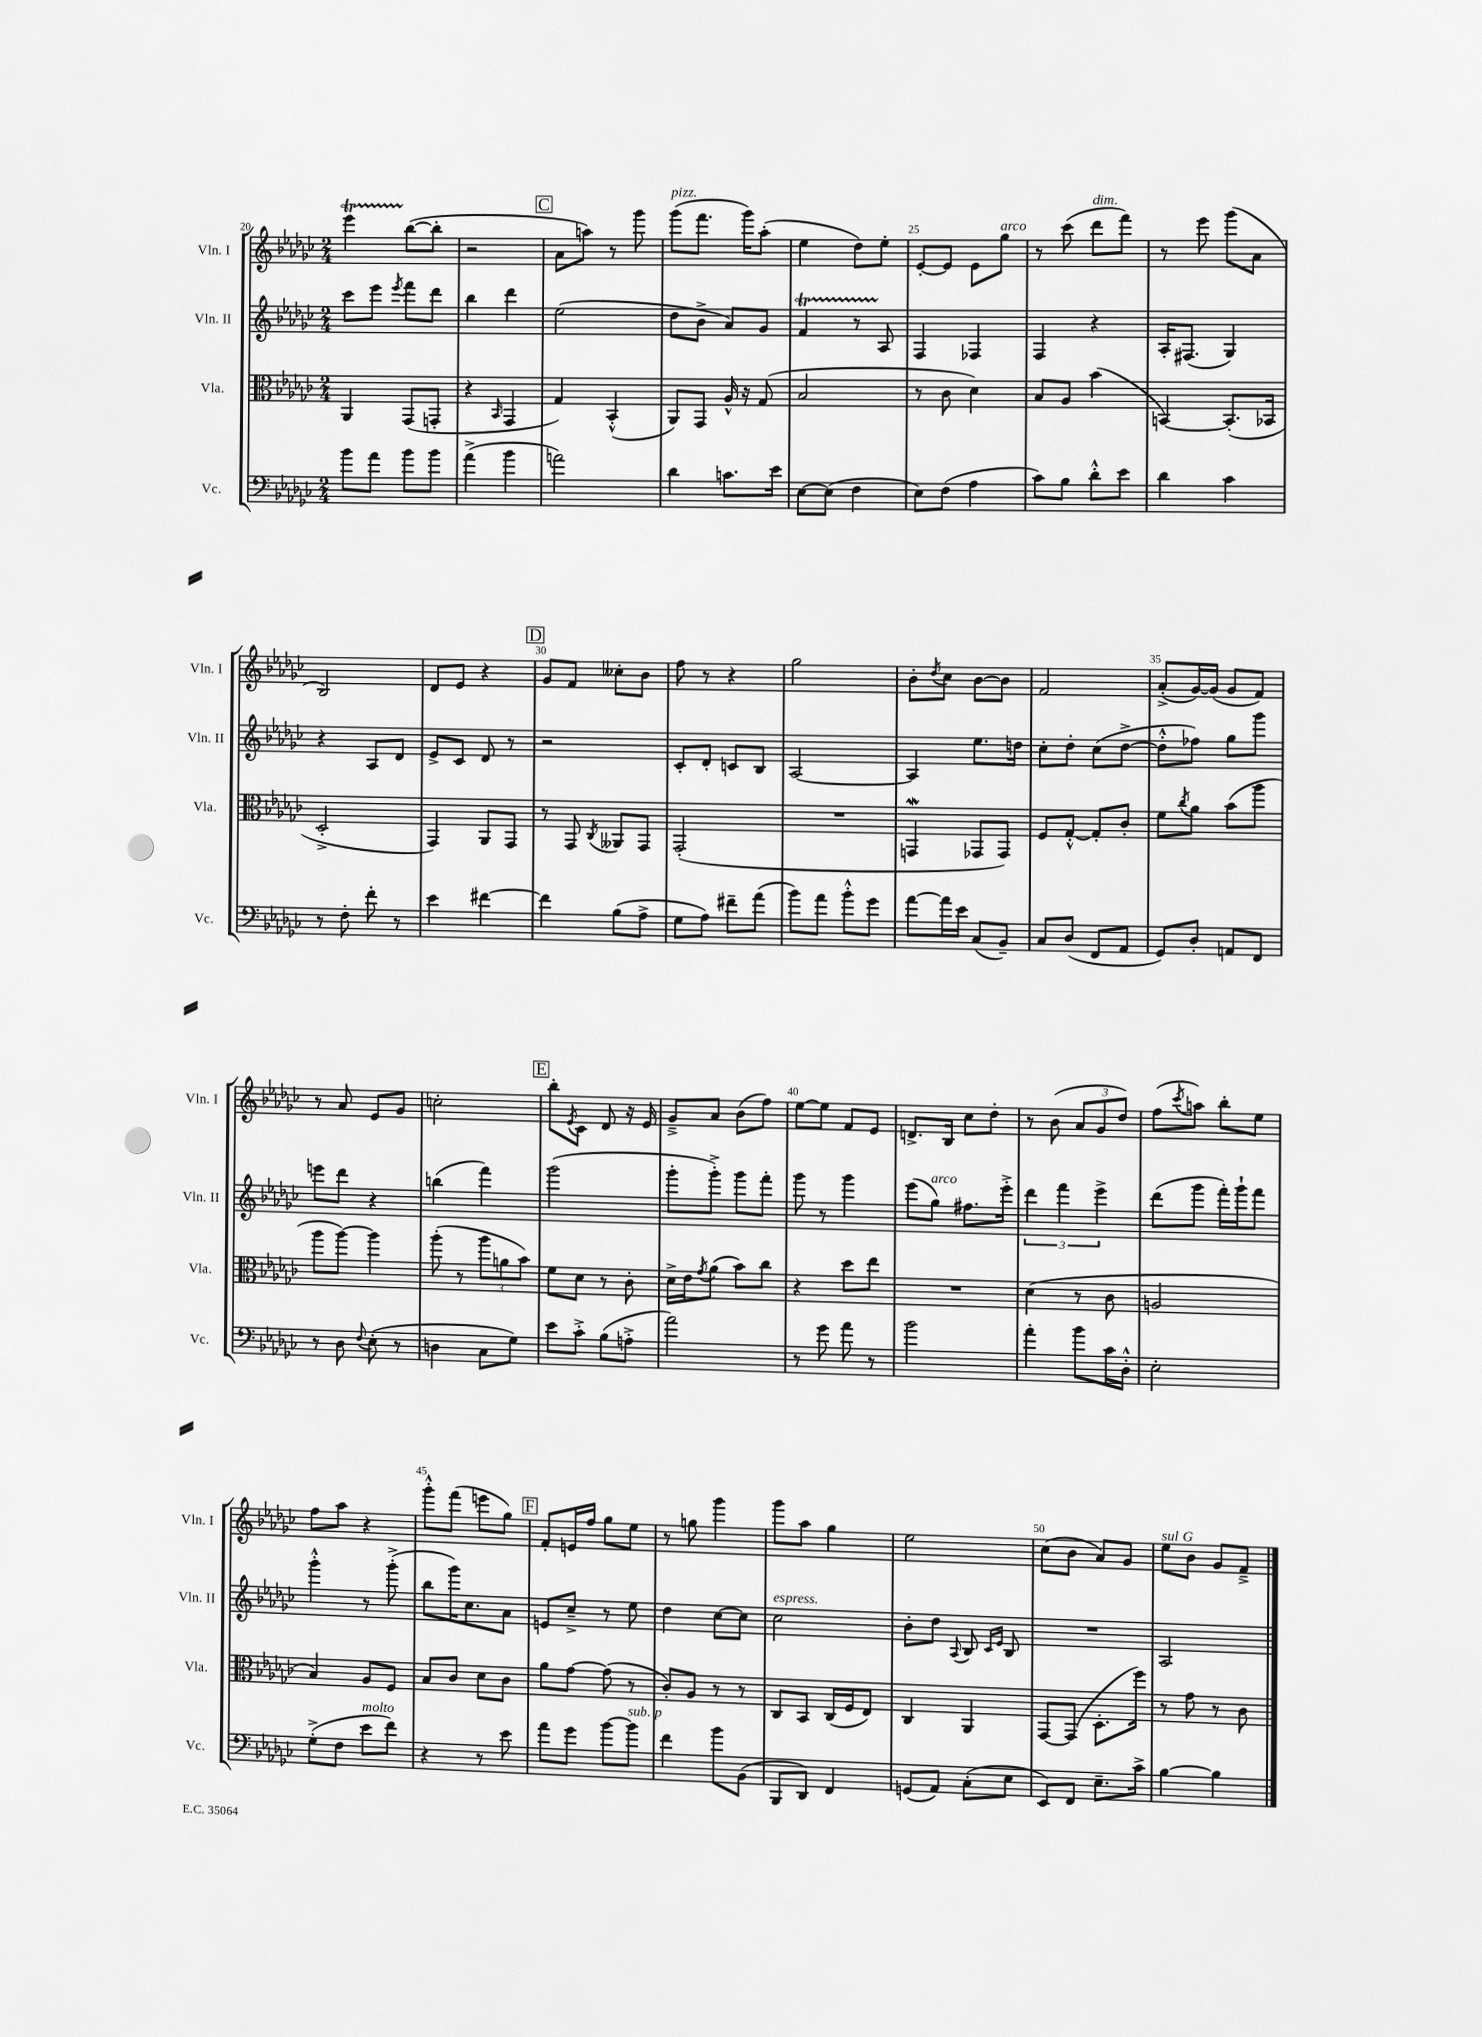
<<
\new StaffGroup <<
\new Staff = "s0" \with { instrumentName = "Vln. I" shortInstrumentName = "Vln. I" } {
    \clef treble \key ges \major \numericTimeSignature \time 2/4
    ees'''4\startTrillSpan bes''8~\stopTrillSpan( bes''8-. |
    r2 |
    \mark \markup { \box "C" } aes'8 a''8) r8 ges'''8 |
    ges'''8^\markup { \italic "pizz." }( f'''8. ges'''16) aes''8-.( |
    ees''4 des''8) ees''8-. |
    ees'8~-. ees'8 ees'8 ges''8^\markup { \italic "arco" } |
    r8 ces'''8( des'''8^\markup { \italic "dim." } f'''8) |
    r8 ees'''8 ges'''8( aes'8 |
    bes2) |
    des'8 ees'8 r4 |
    \mark \markup { \box "D" } ges'8 f'8 ceses''8-. bes'8 |
    f''8 r8 r4 |
    ges''2 |
    bes'8-. \acciaccatura { des''8 } ces''8 bes'8~ bes'8 |
    f'2 |
    aes'8-.->( ges'16~) ges'16( ges'8 f'8) |
    r8 aes'8 ees'8 ges'8 |
    c''2-. |
    \mark \markup { \box "E" } bes''8-. \acciaccatura { ees'8 } ces'8 des'8 r16 ees'16 |
    ges'8---> aes'8 bes'8( f''8) |
    ees''8~ ees''8 f'8 ees'8 |
    d'8.-> bes16 ces''8 des''8-. |
    r8 bes'8( \tuplet 3/2 { aes'8 ges'8 des''8) } |
    f''8( \acciaccatura { ces'''8 } a''8) bes''8-. ees''8 |
    f''8 aes''8 r4 |
    ges'''8-.-^ f'''8( e'''8 ges''8) |
    \mark \markup { \box "F" } f'8-. e'16 f''16 ges''8 ees''8 |
    r8 g''8 ges'''4 |
    ges'''8 aes''8 ges''4 |
    ees''2 |
    ces''8( bes'8 aes'8) ges'8 |
    ees''8^\markup { \italic "sul G" } bes'8 ges'8 f'8---> \bar "|." |
}
\new Staff = "s1" \with { instrumentName = "Vln. II" shortInstrumentName = "Vln. II" } {
    \clef treble \key ges \major \numericTimeSignature \time 2/4
    ces'''8 ees'''8 \acciaccatura { ees'''8 } f'''8 des'''8 |
    bes''4 des'''4 |
    \mark \markup { \box "C" } ees''2( |
    des''8 bes'8-> aes'8) ges'8 |
    f'4\startTrillSpan r8 aes8\stopTrillSpan |
    f4 fes4 |
    f4 r4 |
    aes16-. fis8.( ges4) |
    r4 aes8 des'8 |
    ees'8-> ces'8 des'8 r8 |
    \mark \markup { \box "D" } r2 |
    ces'8-. des'8-. c'8 bes8 |
    aes2~ |
    aes4 ees''8. d''16 |
    ces''8-. des''8-. ces''8( des''8~-> |
    des''8-.-^ fes''8) ges''8 ges'''8 |
    e'''8 des'''8 r4 |
    b''4( f'''4) |
    \mark \markup { \box "E" } ges'''2( |
    ges'''8-. ges'''8-.->) ges'''8 f'''8-. |
    ges'''8 r8 ges'''4 |
    ees'''8( ges''8^\markup { \italic "arco" }) fis''8. ees'''16-.-> |
    \tuplet 3/2 { des'''4 f'''4 ees'''4-> } |
    des'''8( ges'''8 f'''16-.) ges'''16-! f'''8 |
    ges'''4-.-^ r8 ges'''8-.->( |
    bes''8 ges'''16) ces''8. aes'8 |
    \mark \markup { \box "F" } e'8 ces''8---> r8 ees''8 |
    des''4 ces''8~ ces''8 |
    ces''2^\markup { \italic "espress." } |
    bes'8-. des''8 \appoggiatura { aes8 } bes8 \grace { ces'16 ees'16 } bes8 |
    R2 |
    aes2 \bar "|." |
}
\new Staff = "s2" \with { instrumentName = "Vla." shortInstrumentName = "Vla." } {
    \clef alto \key ges \major \numericTimeSignature \time 2/4
    aes,4 ges,8( g,8-. |
    r4 \grace { bes,16 } ges,4 |
    \mark \markup { \box "C" } ges4) bes,4-.-^( |
    aes,8) ges,8 aes16-^ r16 ges8( |
    bes2 |
    r8 ces'8 des'4) |
    bes8 aes8 bes'4( |
    b,4~) b,8.-.( bes,16 |
    des2-.-> |
    ges,4) aes,8 ges,8 |
    \mark \markup { \box "D" } r8 ges,8 \acciaccatura { ces8 } aeses,8 ges,8 |
    ges,2-.( |
    R2 |
    g,4\mordent ges,8 ges,8) |
    f8 ges8~-.-^ ges8-. ces'8-. |
    f'8 \acciaccatura { ces''8 } aes'8 bes'8( aes''8 |
    aes''8 aes''8~) aes''4 |
    aes''8-.( r8 \tuplet 3/2 { aes''8 a'8 bes'8) } |
    \mark \markup { \box "E" } f'8 des'8 r8 ces'8-. |
    des'16-> ees'16 \acciaccatura { ges'8 } aes'8( bes'8) ces''8 |
    r4 des''8 ees''8 |
    R2 |
    des'4( r8 ces'8 |
    a2 |
    bes4) aes8 f8 |
    bes8 ces'8 des'8 ces'8 |
    \mark \markup { \box "F" } aes'8 ges'8~ ges'8( r8 |
    ces'8-.) aes8 r8 r8 |
    ces8 bes,8 ces16( f16 ees8) |
    ces4 aes,4 |
    ges,8~ ges,8( des8.-. f''16) |
    r8 ges'8 r8 ces'8 \bar "|." |
}
\new Staff = "s3" \with { instrumentName = "Vc." shortInstrumentName = "Vc." } {
    \clef bass \key ges \major \numericTimeSignature \time 2/4
    bes'8 aes'8 bes'8 bes'8 |
    aes'4->( bes'4 |
    \mark \markup { \box "C" } a'2) |
    des'4 c'8. ees'16 |
    ees8~ ees8( f4 |
    ees8) f8( aes4 |
    ces'8) bes8 des'8-.-^ ees'8 |
    des'4 ces'4 |
    r8 f8-. f'8-. r8 |
    ees'4 fis'4~ |
    \mark \markup { \box "D" } fis'4 bes8( aes8-> |
    ges8 aes8) fis'8-- aes'8( |
    bes'8) aes'8 bes'8-.-^ ges'8 |
    aes'8~ aes'16 ees'16 ces8( bes,8--) |
    ces8 des8( f,8 aes,8 |
    ges,8) des8-. a,8 f,8 |
    r8 des8 \appoggiatura { f8 } ees8-.( r8 |
    d4 ces8 ges8) |
    \mark \markup { \box "E" } ees'8 ces'8-.-> bes8( a8-.-> |
    aes'2) |
    r8 ges'8 aes'8 r8 |
    bes'2 |
    aes'4-. bes'8 ces'16 des16-.-^ |
    ees2-. |
    ges8-.->( f8 ees'8^\markup { \italic "molto" } f'8) |
    r4 r8 ees'8 |
    \mark \markup { \box "F" } aes'8 ges'8 bes'8~ bes'8^\markup { \italic "sub. p" } |
    f'4 bes'8 bes,8( |
    bes,,8 des,8) f,4 |
    g,8( aes,8) ces8-.( ees8 |
    ees,8) f,8 ees8.-- ces'16-> |
    bes4~ bes4 \bar "|." |
}
>>
>>
\layout { \context { \Score currentBarNumber = #20 \override BarNumber.break-visibility = ##(#f #t #t) barNumberVisibility = #(every-nth-bar-number-visible 5) } }
